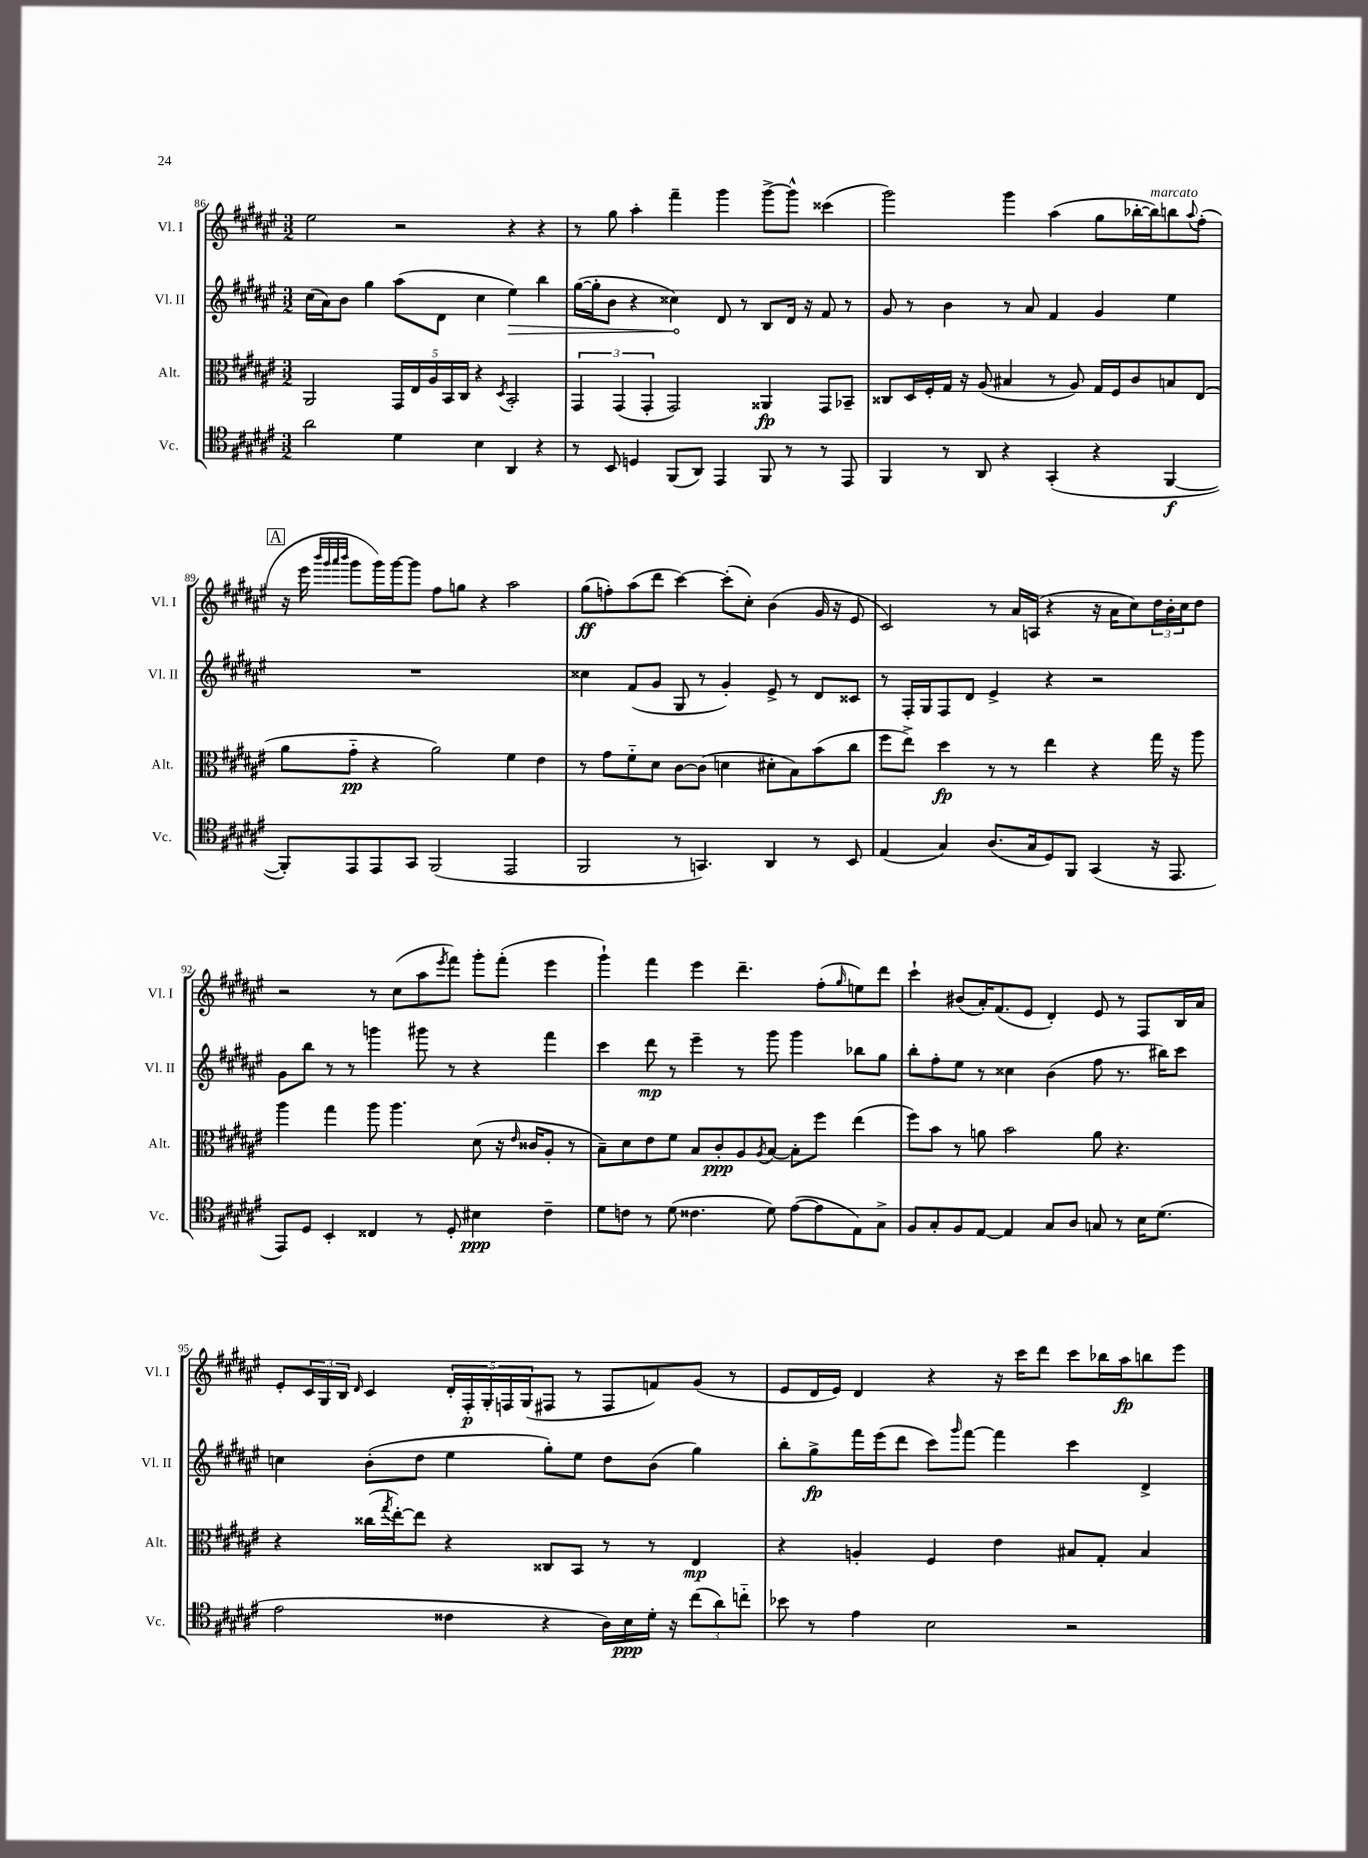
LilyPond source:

<<
\new StaffGroup <<
\new Staff = "s0" \with { instrumentName = "Vl. I" shortInstrumentName = "Vl. I" } {
    \clef treble \key fis \major \numericTimeSignature \time 3/2
    eis''2 r2 r4 r4 |
    r8 gis''8 ais''4-. fis'''4-- gis'''4 gis'''8~-> gis'''8-^ cisis'''4( |
    gis'''2) gis'''4 ais''4( gis''8 bes''16~-. bes''16^\markup { \italic "marcato" }) b''8 \appoggiatura { ais''8 } fis''8-.( |
    \mark \markup { \box "A" } r16 eis'''16 \grace { b'''32 gis'''32 ais'''32 b'''32 } gis'''8 gis'''16) gis'''16~ gis'''8 fis''8 g''8 r4 ais''2 |
    gis''8\ff( f''8-.) ais''8( dis'''8 cis'''4~) cis'''8-.( cis''8-.) b'4( gis'16 r16 eis'8 |
    cis'2) r8 ais'16 a16( r4 r16 ais'16 cis''8) \tuplet 3/2 { dis''16 b'16-. cis''16 } dis''8 |
    r2 r8 cis''8( ais''8 \acciaccatura { eis'''8 } fis'''8) gis'''8-. fis'''8-.( eis'''4 |
    gis'''4-!) fis'''4 eis'''4 dis'''4.-- fis''8-.( \grace { gis''16 } e''8) dis'''8 |
    cis'''4-! bis'8( ais'16-.) fis'8.( eis'8 dis'4-.) eis'8 r8 fis8 b16 ais'16 |
    eis'8-. \tuplet 3/2 { cis'16 gis16 b16 } \grace { dis'16 } cis'4 \tuplet 5/4 { dis'16-. fis16-.\p gis16-. f16 gis16( } fis8 r8 fis8 f'8) gis'8( r8 |
    eis'8 dis'16 eis'16) dis'4 r4 r16 cis'''16 dis'''8 cis'''8 bes''16 ais''16\fp b''8 eis'''8 \bar "|." |
}
\new Staff = "s1" \with { instrumentName = "Vl. II" shortInstrumentName = "Vl. II" } {
    \clef treble \key fis \major \numericTimeSignature \time 3/2
    cis''16( ais'16) b'8 gis''4 ais''8( dis'8 cis''4 \once \override Hairpin.circled-tip = ##t eis''4\>) b''4 |
    gis''16~( gis''16-. b'8 r4 cisis''4\!) dis'8 r8 b8 dis'16 r16 fis'8 r8 |
    gis'8 r8 b'4 r8 ais'8 fis'4 gis'4 eis''4 |
    \mark \markup { \box "A" } R1. |
    cisis''4 fis'8( gis'8 gis8 r8 gis'4-.) eis'8-> r8 dis'8 cisis'8 |
    r8 fis16-. gis16 fis8 dis'8 eis'4-> r4 r2 |
    gis'8 b''8 r8 r8 g'''4 gis'''8 r8 r4 fis'''4 |
    cis'''4 dis'''8\mp r8 eis'''4-- r8 gis'''8 gis'''4 bes''8 gis''8 |
    b''8-. fis''8-. eis''8 r8 cisis''4 b'4( fis''8 r8. bis''16) cis'''8 |
    c''4 b'8-.( dis''8 eis''4 gis''8-.) eis''8 dis''8 b'8( gis''4) |
    b''8-. gis''8->\fp fis'''16 eis'''16( dis'''8 cis'''8) \grace { gis'''16 } fis'''8~ fis'''4 cis'''4 dis'4-> \bar "|." |
}
\new Staff = "s2" \with { instrumentName = "Alt." shortInstrumentName = "Alt." } {
    \clef alto \key fis \major \numericTimeSignature \time 3/2
    ais,2 \tuplet 5/4 { gis,16 eis16 ais16 b,16 cis16 } r4 \acciaccatura { dis8 } b,2-. |
    \tuplet 3/2 { gis,4 gis,4( gis,4-. } gis,2) aisis,4\fp gis,8 bes,8-- |
    cisis8 dis16 fis16-. gis16 r16 ais8( bis4 r8 ais8) gis16 fis16 cis'8 b8 eis8( |
    \mark \markup { \box "A" } ais'8 gis'8-_\pp r4 ais'2) fis'4 eis'4 |
    r8 gis'8 fis'8-_ dis'8 cis'8~ cis'8( d'4 dis'8-. b8) b'8( cis''8 |
    fis''8 eis''8->) dis''4\fp r8 r8 eis''4 r4 gis''16 r16 ais''8 |
    ais''4 gis''4 ais''8 ais''4. dis'8( r16 \grace { eis'16 } cisis'16 ais8-. r8 |
    b8--) dis'8 eis'8 fis'8 b8 cis'8-.\ppp ais8 \acciaccatura { ais8 } b8~ b8-. fis''8 eis''4( |
    fis''8) b'8 r8 a'8 b'2 a'8 r4. |
    r4 cisis''16( \acciaccatura { gis''8 } eis''16~-.) eis''8 r4 cisis8 b,8 r8 r8 eis4\mp |
    r4 a4-. fis4 eis'4 bis8 gis8-. bis4 \bar "|." |
}
\new Staff = "s3" \with { instrumentName = "Vc." shortInstrumentName = "Vc." } {
    \clef tenor \key fis \major \numericTimeSignature \time 3/2
    ais'2 dis'4 b4 ais,4 r4 |
    r8 b,8 d4 fis,8( ais,8) eis,4 fis,8 r8 r8 eis,8 |
    fis,4 r8 ais,8 r4 gis,4-.( r4 fis,4~\f |
    \mark \markup { \box "A" } fis,8-.) eis,8 eis,8 gis,8 fis,2( eis,2 |
    fis,2 r8 g,4.) ais,4 r8 b,8 |
    eis4( gis4) ais8.( gis16 dis8) fis,8 gis,4( r16 eis,8. |
    eis,8) dis8 b,4-. cisis4 r8 dis8-. bis4\ppp cis'4-- |
    dis'8 c'8 r8 dis'8( cisis'4. dis'8) eis'8~( eis'8 eis8) gis8-> |
    fis8 gis8-. fis8 eis8~ eis4 gis8 ais8 g8 r8 b16 dis'8.( |
    eis'2 cisis'4 r4 ais16) b16\ppp dis'16-. r16 \tuplet 3/2 { cis''8( ais'8) c''8-_ } |
    bes'8 r8 eis'4 b2 r2 \bar "|." |
}
>>
>>
\layout { \context { \Score currentBarNumber = #86 } }
